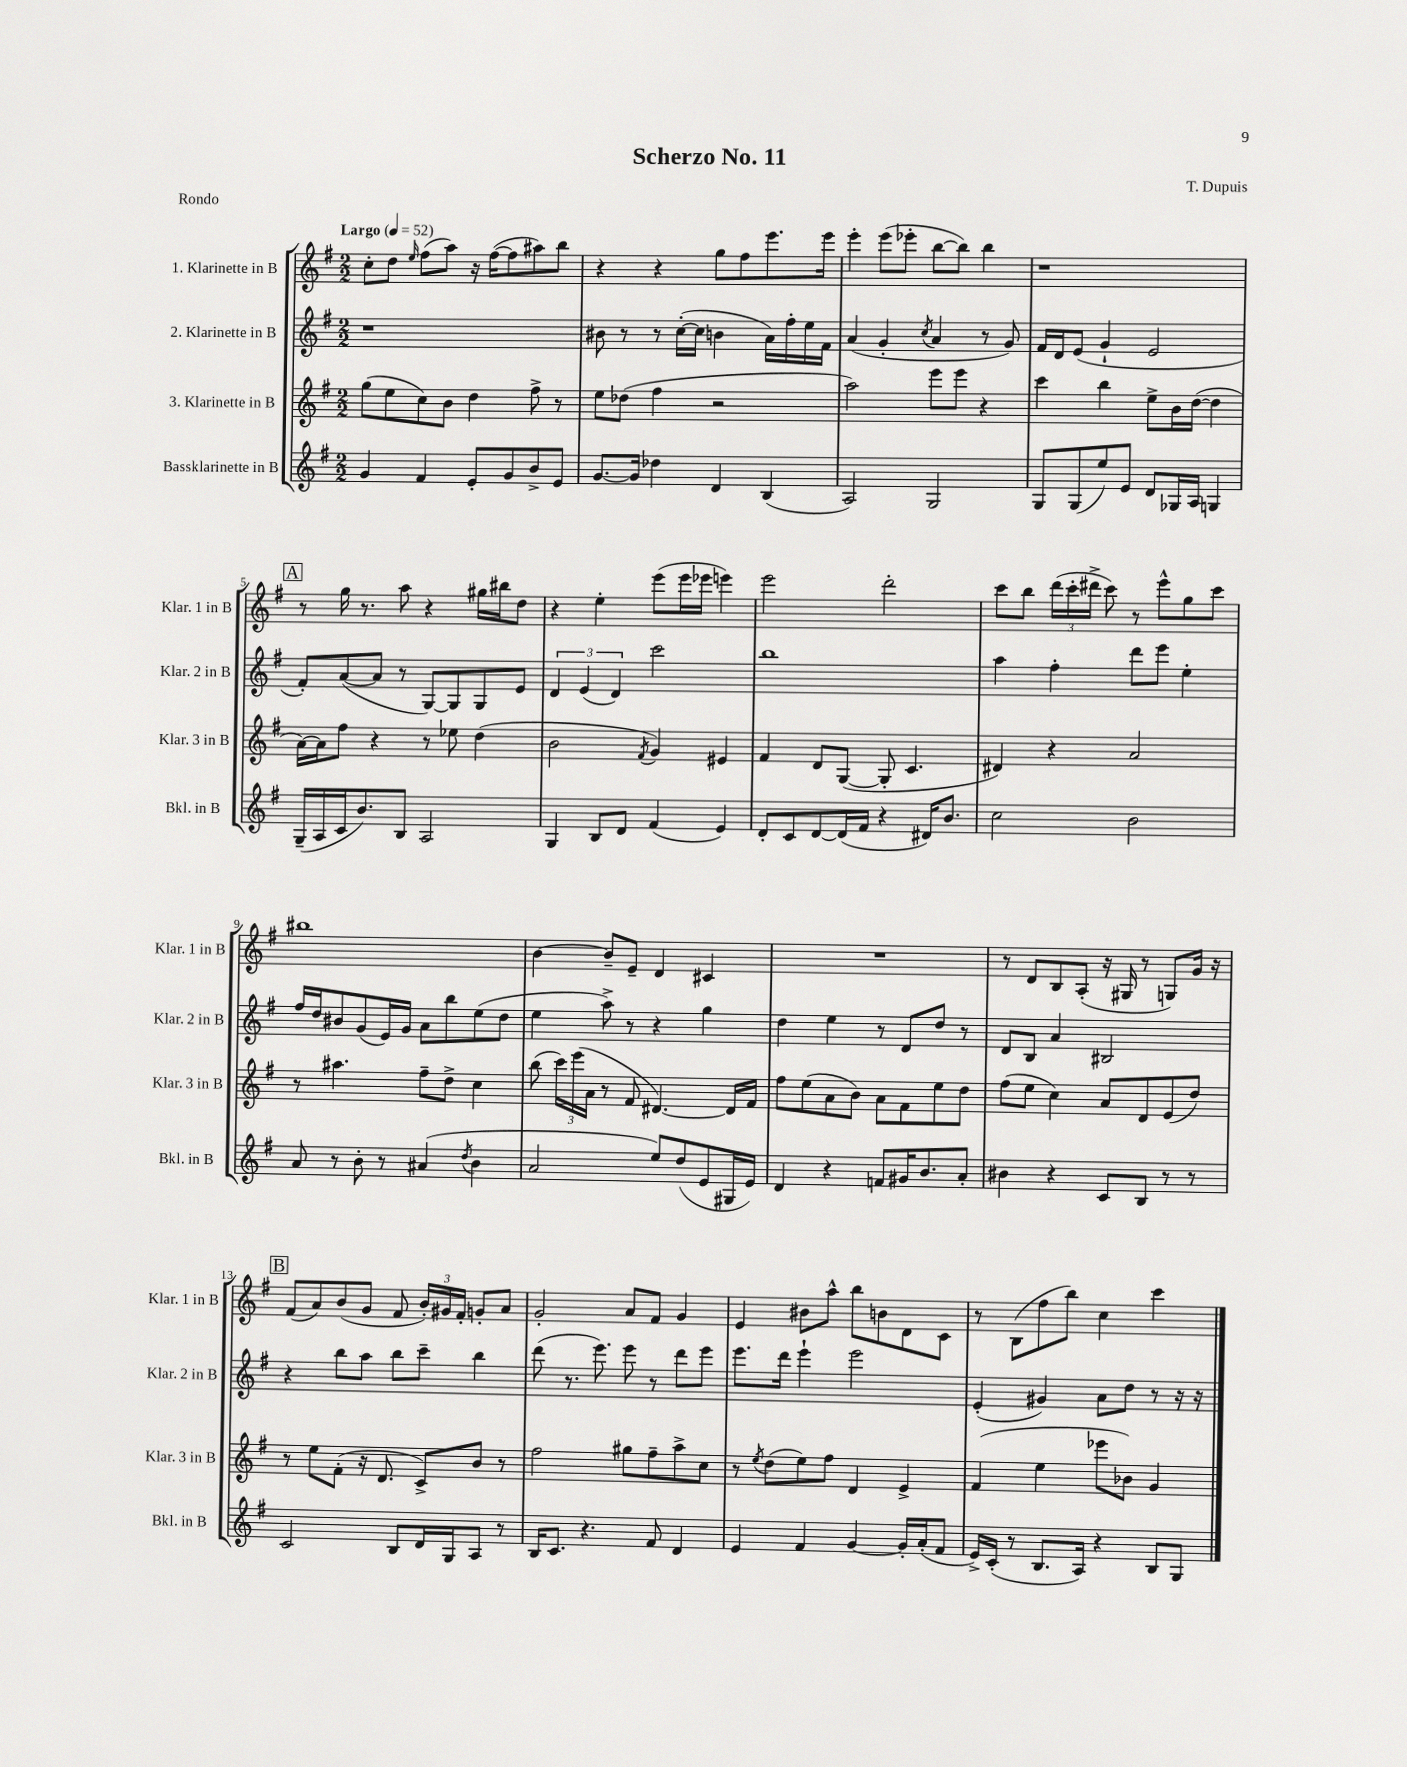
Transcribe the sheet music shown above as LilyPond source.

\header { title = "Scherzo No. 11" composer = "T. Dupuis" piece = "Rondo" }
<<
\new StaffGroup <<
\new Staff = "s0" \with { instrumentName = "1. Klarinette in B" shortInstrumentName = "Klar. 1 in B" } {
    \clef treble \key g \major \numericTimeSignature \time 2/2 \tempo "Largo" 4 = 52
    \autoBeamOff c''8[-. d''8] \grace { e''16 } fis''8[( a''8]) r16 fis''16[~( fis''8 ais''8) b''8] |
    r4 r4 g''8[ fis''8 e'''8. e'''16] |
    e'''4-. e'''8[( ees'''8]-. b''8[~ b''8]) b''4 |
    r1 |
    \mark \markup { \box "A" } r8 g''16 r8. a''8 r4 gis''16[ bis''16 d''8] |
    r4 e''4-. e'''8[( e'''16 ees'''16] e'''4) |
    e'''2 d'''2-. |
    c'''8[ b''8] \tuplet 3/2 { d'''16[( c'''16-. dis'''16]-> } c'''8) r8 e'''8[-^ g''8 c'''8] |
    bis''1 |
    b'4~ b'8[-- e'8]-- d'4 cis'4 |
    R1 |
    r8 d'8[ b8 a8]-.( r16 gis16 r8 g8[) g'16] r16 |
    \mark \markup { \box "B" } fis'8[( a'8) b'8( g'8] fis'8 \tuplet 3/2 { b'16[-.) gis'16 fis'16]-. } g'8[-. a'8] |
    g'2-. a'8[ fis'8] g'4 |
    e'4 bis'8[ a''8]-^ b''8[ b'8 d'8 c'8] |
    r8 b8[( fis''8 b''8]) c''4 c'''4 \bar "|." |
}
\new Staff = "s1" \with { instrumentName = "2. Klarinette in B" shortInstrumentName = "Klar. 2 in B" } {
    \clef treble \key g \major \numericTimeSignature \time 2/2
    \autoBeamOff r1 |
    bis'8 r8 r8 c''16[~-.( c''16] b'4 a'16[) fis''16-. e''16 fis'16] |
    a'4( g'4-. \acciaccatura { c''8 } a'4 r8 g'8) |
    fis'16[ d'16 e'8]( g'4-! e'2 |
    \mark \markup { \box "A" } fis'8[-.) a'8~( a'8] r8 g8[~) g8 g8 e'8] |
    \tuplet 3/2 { d'4 e'4( d'4) } c'''2 |
    b''1 |
    a''4 fis''4-. d'''8[ e'''8] e''4-. |
    fis''16[ d''16 bis'8 g'8( e'16) g'16] a'8[ b''8 e''8( d''8] |
    e''4 a''8->) r8 r4 g''4 |
    d''4 e''4 r8 d'8[ d''8] r8 |
    d'8[ b8] a'4 bis2 |
    \mark \markup { \box "B" } r4 b''8[ a''8] b''8[ c'''8]-- b''4 |
    d'''8( r8. e'''8.) e'''8 r8 d'''8[ e'''8] |
    e'''8.[ d'''16] e'''4-! e'''2 |
    e'4-.( gis'4) a'8[ d''8] r8 r16 r16 \bar "|." |
}
\new Staff = "s2" \with { instrumentName = "3. Klarinette in B" shortInstrumentName = "Klar. 3 in B" } {
    \clef treble \key g \major \numericTimeSignature \time 2/2
    \autoBeamOff g''8[( e''8 c''8) b'8] d''4 fis''8-> r8 |
    e''8[ des''8]( fis''4 r2 |
    a''2) e'''8[ e'''8] r4 |
    c'''4 b''4 e''8[-> b'16 d''16]~( d''4 |
    \mark \markup { \box "A" } a'16[~) a'16 fis''8] r4 r8 ees''8 d''4( |
    b'2 \acciaccatura { fis'8 } g'4) eis'4 |
    fis'4 d'8[ g8]~( g8-. c'4. |
    dis'4) r4 a'2 |
    r8 ais''4. fis''8[-- d''8]-> c''4 |
    b''8( \tuplet 3/2 { c'''16[) e'''16( a'16] } r8 fis'8 dis'4.~) dis'16[ fis'16] |
    fis''8[ e''8( a'8 b'8]) a'8[ fis'8 e''8 d''8] |
    fis''8[( e''8] c''4) a'8[ d'8 e'8( d''8]) |
    \mark \markup { \box "B" } r8 e''8[ fis'8]-.( r16 d'8. c'8[->) b'8] r8 |
    fis''2 gis''8[ fis''8-- a''8-> c''8] |
    r8 \acciaccatura { e''8 } d''8[( e''8) fis''8] d'4 e'4-> |
    fis'4( e''4 ees'''8[ bes'8]) g'4 \bar "|." |
}
\new Staff = "s3" \with { instrumentName = "Bassklarinette in B" shortInstrumentName = "Bkl. in B" } {
    \clef treble \key g \major \numericTimeSignature \time 2/2
    \autoBeamOff g'4 fis'4 e'8[-. g'8 b'8-> e'8] |
    g'8.[~ g'16] des''4 d'4 b4( |
    a2) g2 |
    g8[ g8( e''8) e'8] d'8[ ges16 a16] g4 |
    \mark \markup { \box "A" } g16[--( a16 c'16 b'8.) b8] a2 |
    g4 b8[ d'8] fis'4( e'4) |
    d'8[-. c'8 d'8~ d'16( fis'16] r4 dis'16[) b'8.] |
    c''2 b'2 |
    a'8 r8 b'8-. r8 ais'4( \acciaccatura { d''8 } b'4 |
    a'2 e''8[) d''8( e'8 gis16 e'16]) |
    d'4 r4 f'8[ gis'16 b'8. a'8]-. |
    bis'4 r4 c'8[ b8] r8 r8 |
    \mark \markup { \box "B" } c'2 b8[ d'16 g16 a8] r8 |
    b16[ c'8.] r4. fis'8 d'4 |
    e'4 fis'4 g'4~ g'16[-. a'16-.( fis'8] |
    e'16[->) c'16]-.( r8 b8.[ a16]) r4 b8[ g8] \bar "|." |
}
>>
>>
